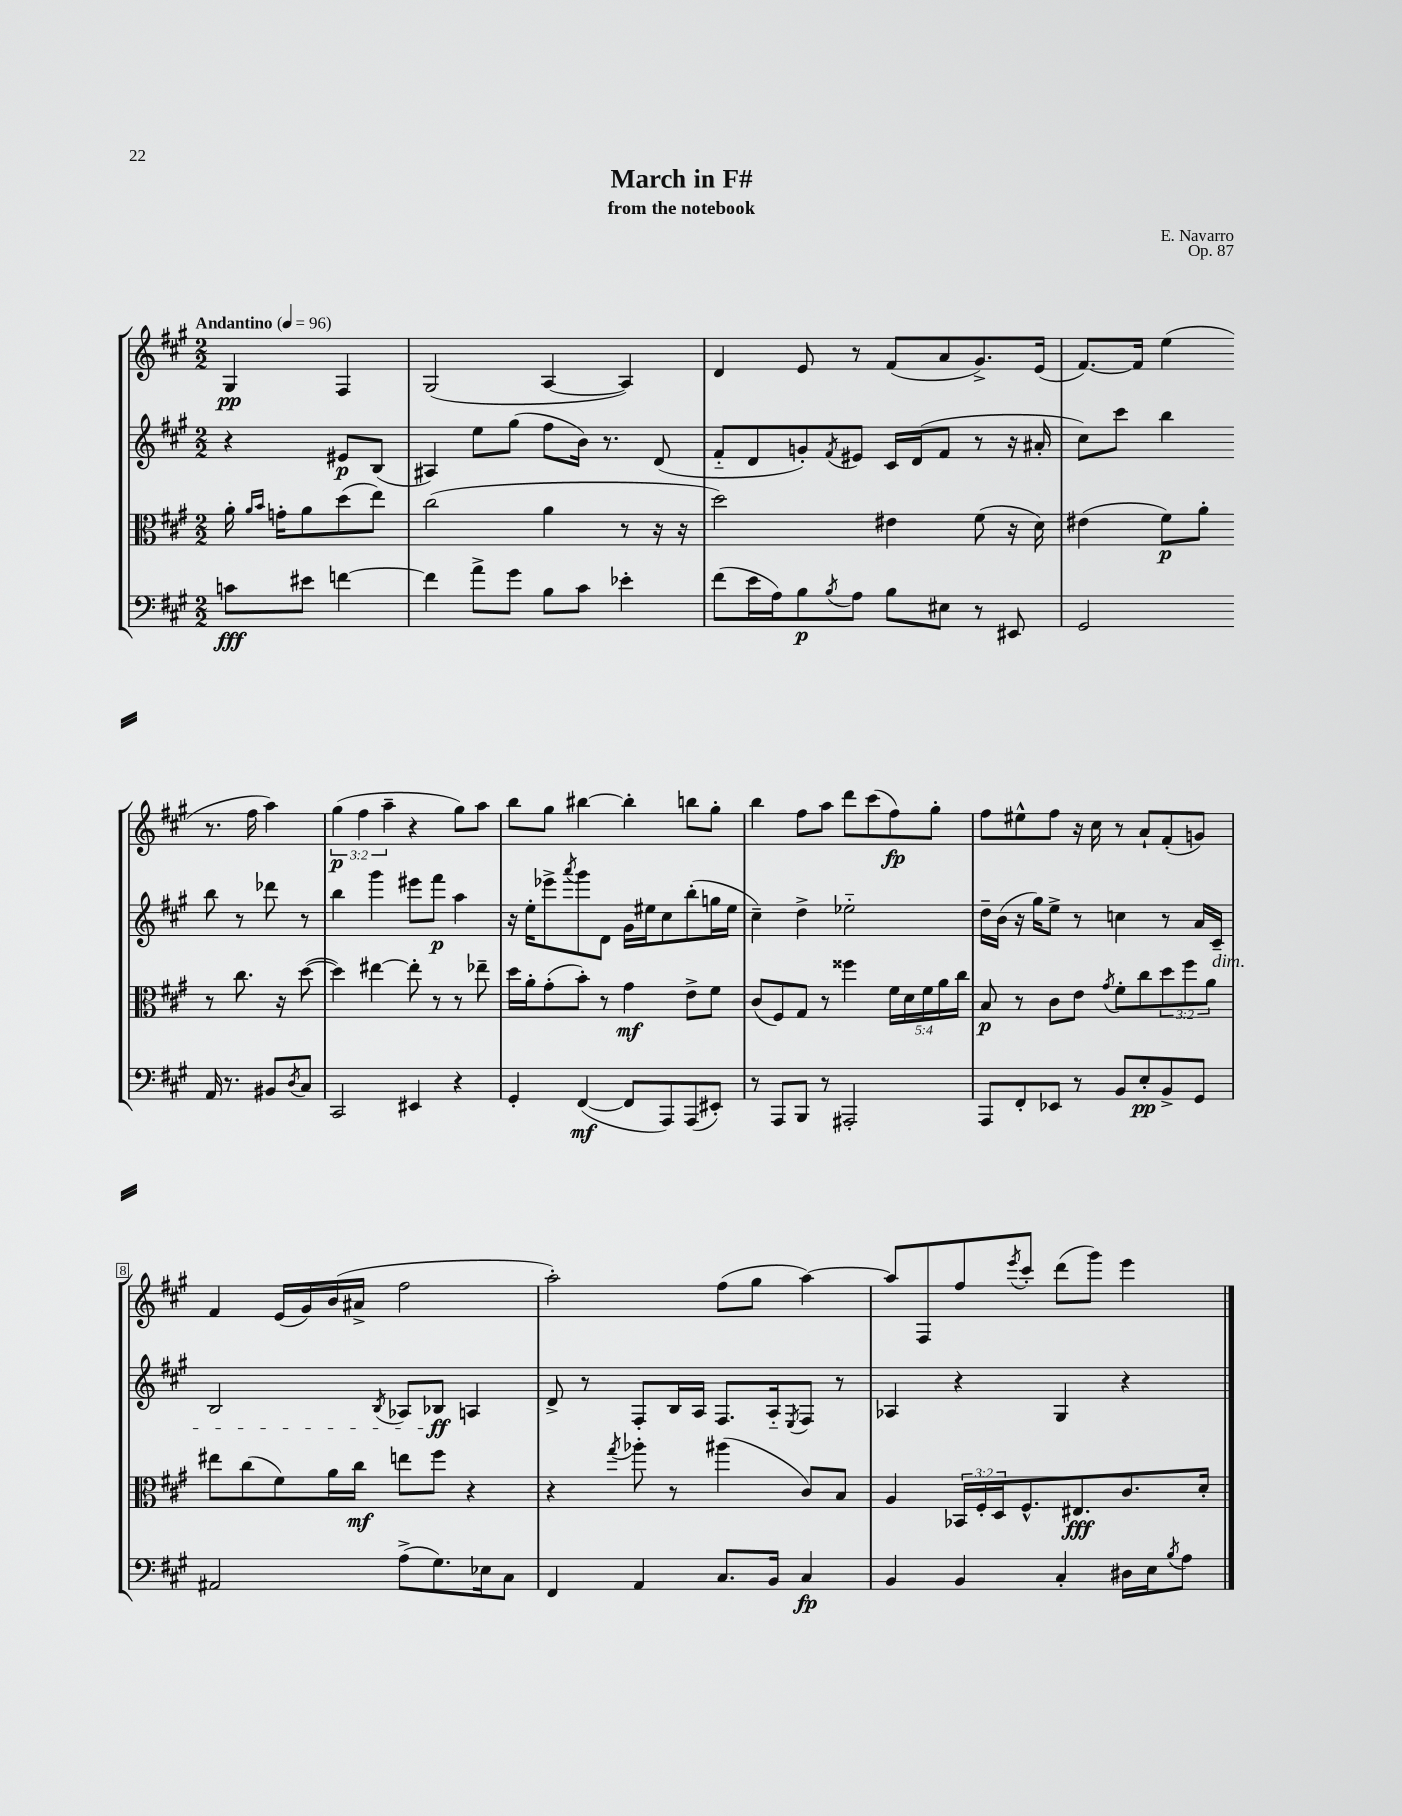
\header { title = "March in F#" composer = "E. Navarro" subtitle = "from the notebook" opus = "Op. 87" }
<<
\new StaffGroup <<
\new Staff = "s0" {
    \clef treble \key a \major \numericTimeSignature \time 2/2 \override Staff.TupletNumber.text = #tuplet-number::calc-fraction-text \partial 2 \tempo "Andantino" 4 = 96
    gis4\pp fis4 |
    gis2( a4~ a4) |
    d'4 e'8 r8 fis'8( a'8 gis'8.->) e'16( |
    fis'8.~) fis'16 e''4( r8. fis''16 a''4) |
    \tuplet 3/2 { gis''4\p( fis''4 a''4-- } r4 gis''8) a''8 |
    b''8 gis''8 bis''4~ bis''4-. b''8 gis''8-. |
    b''4 fis''8 a''8 d'''8 cis'''8( fis''8\fp) gis''8-. |
    fis''8 eis''8-^ fis''8 r16 cis''16 r8 a'8-! fis'8-.( g'8) |
    fis'4 e'16( gis'16) b'16( ais'16-> fis''2 |
    a''2-.) fis''8( gis''8 a''4~) |
    a''8 fis8 fis''8 \acciaccatura { e'''8 } cis'''8-. d'''8( gis'''8) e'''4 \bar "|." |
}
\new Staff = "s1" {
    \clef treble \key a \major \numericTimeSignature \time 2/2 \partial 2
    r4 eis'8\p b8( |
    ais4) e''8 gis''8( fis''8 b'16) r8. d'8( |
    fis'8-_ d'8 g'8-.) \acciaccatura { fis'8 } eis'8 cis'16 d'16( fis'8 r8 r16 ais'16-. |
    cis''8) cis'''8 b''4 b''8 r8 des'''8 r8 |
    b''4 gis'''4 eis'''8 fis'''8\p a''4 |
    r16 e''16-. ees'''8-> \acciaccatura { a'''8 } gis'''8 d'8 gis'16 eis''16 cis''8 b''8-.( g''16 eis''16 |
    cis''4--) d''4-> ees''2-_ |
    d''16-- b'16( r16 gis''16) e''8-> r8 c''4 r8 a'16 cis'16--\dim |
    b2 \acciaccatura { b8 } aes8 bes8\ff\! a4 |
    d'8-> r8 fis8-. b16 a16 fis8. a16-_ \acciaccatura { e8 } fis8 r8 |
    aes4 r4 gis4 r4 \bar "|." |
}
\new Staff = "s2" {
    \clef alto \key a \major \numericTimeSignature \time 2/2 \override Staff.TupletNumber.text = #tuplet-number::calc-fraction-text \partial 2
    a'16-. \grace { a'16 b'16 } g'16-. a'8 d''8( e''8) |
    cis''2( a'4 r8 r16 r16 |
    d''2) eis'4 fis'8( r16 d'16) |
    eis'4( fis'8\p) a'8-. r8 cis''8. r16 d''8~( |
    d''4) eis''4~ eis''8-. r8 r8 ees''8-- |
    d''16 a'16-. gis'8-.( b'8-.) r8 gis'4\mf e'8-> fis'8 |
    cis'8( fis8) gis8 r8 fisis''4 \tuplet 5/4 { fis'16 d'16 fis'16 a'16 cis''16 } |
    b8\p r8 cis'8 e'8 \acciaccatura { gis'8 } fis'8-. cis''8 \tuplet 3/2 { d''8 fis''8 a'8 } |
    eis''8 cis''8( fis'8) a'16 cis''16\mf e''8 fis''8 r4 |
    r4 \acciaccatura { gis''8 } aes''8-. r8 ais''4( cis'8) b8 |
    a4 \tuplet 3/2 { bes,16 fis16-. d16 } fis8.-^ eis8.\fff cis'8. d'16-. \bar "|." |
}
\new Staff = "s3" {
    \clef bass \key a \major \numericTimeSignature \time 2/2 \partial 2
    c'8\fff eis'8 f'4~ |
    f'4 a'8-> gis'8 b8 cis'8 ees'4-. |
    fis'8( e'16 a16) b8\p \acciaccatura { b8 } a8 b8 eis8 r8 eis,8 |
    gis,2 a,16 r8. bis,8 \acciaccatura { d8 } cis8 |
    cis,2 eis,4 r4 |
    gis,4-. fis,4~\mf( fis,8 a,,8) a,,8( eis,8-.) |
    r8 a,,8 b,,8 r8 ais,,2-. |
    a,,8 fis,8-. ees,8 r8 b,8 e8-.\pp b,8-> gis,8 |
    ais,2 a8->( gis8.) ees16 cis8 |
    fis,4 a,4 cis8. b,16 cis4\fp |
    b,4 b,4 cis4-. dis16 e16 \acciaccatura { b8 } a8 \bar "|." |
}
>>
>>
\layout { \context { \Score \override BarNumber.stencil = #(make-stencil-boxer 0.1 0.3 ly:text-interface::print) } }
